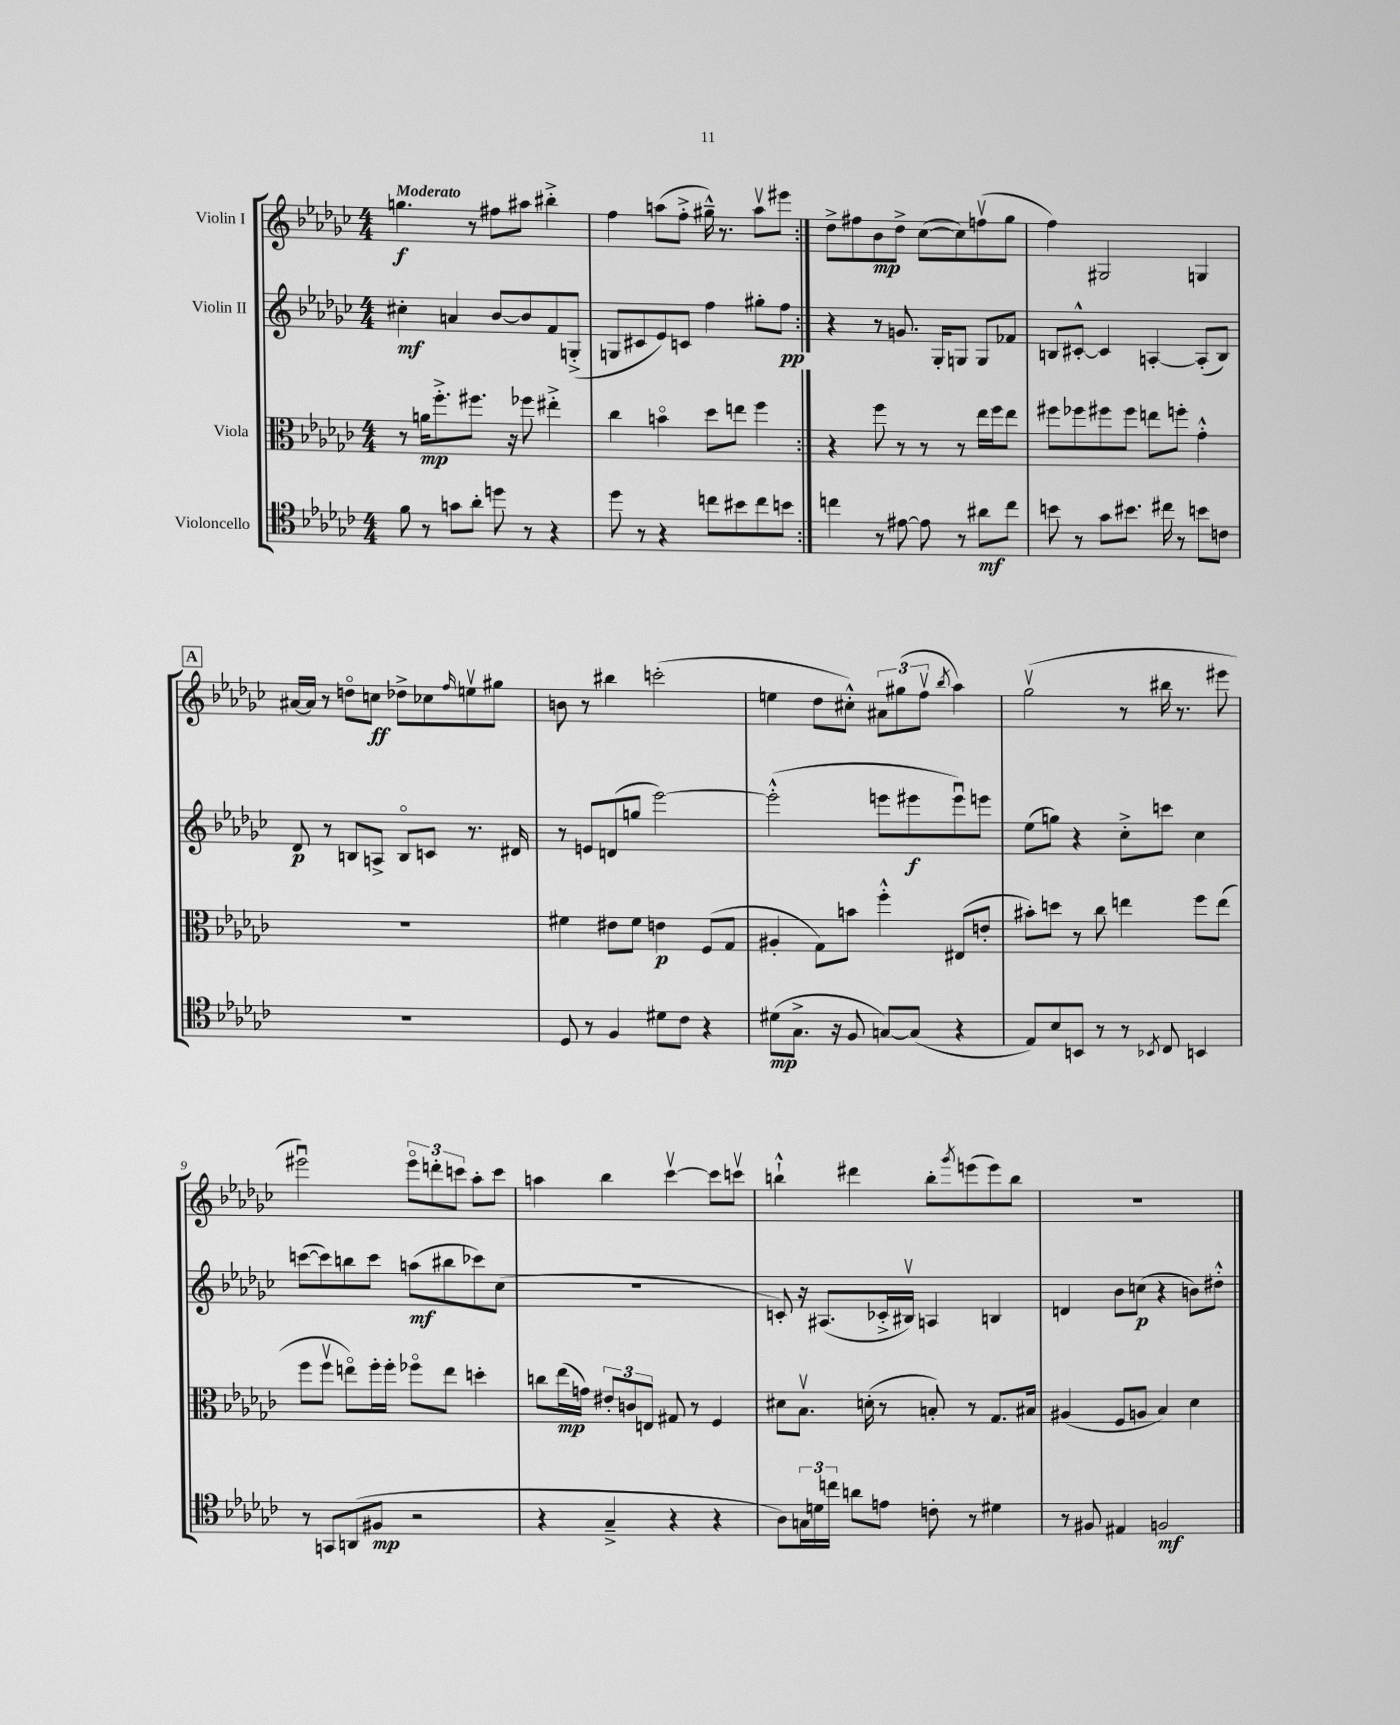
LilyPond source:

<<
\new StaffGroup <<
\new Staff = "s0" \with { instrumentName = "Violin I" } {
    \clef treble \key ges \major \numericTimeSignature \time 4/4 \tempo "Moderato"
    \repeat volta 2 { g''4.\f r8 fis''8 ais''8 bis''4-.-> |
    f''4 a''8( f''8-.-> gis''16---^) r8. a''8\upbow eis'''8 | }
    des''8-> fis''8 bes'8\mp des''8-> ces''8~( ces''8) f''8\upbow( ges''8 |
    f''4) gis2 g4 |
    \mark \markup { \box "A" } ais'16~ ais'16 r8 d''8\flageolet c''8\ff des''8-> ces''8 \grace { f''16 } e''8\upbow gis''8 |
    b'8 r8 bis''4 c'''2-.( |
    e''4 des''8 cis''8-.-^) \tuplet 3/2 { ais'8 gis''8( f''8\upbow } \acciaccatura { bes''8 } aes''4) |
    ges''2\upbow( r8 bis''16 r8. eis'''8 |
    eis'''2\downbow) \tuplet 3/2 { eis'''8\flageolet d'''8-. c'''8 } aes''8-. c'''8 |
    a''4 bes''4 ces'''4~\upbow ces'''8 c'''8\upbow |
    b''4-!-^ dis'''4 b''8-. \acciaccatura { ges'''8 } e'''8( e'''8) b''8 |
    R1 \bar "|." |
}
\new Staff = "s1" \with { instrumentName = "Violin II" } {
    \clef treble \key ges \major \numericTimeSignature \time 4/4
    \repeat volta 2 { cis''4-.\mf a'4 bes'8~ bes'8 f'8 g8-.->( |
    g8 cis'8 ees'8) c'8 f''4 gis''8-. f''8\pp | }
    r4 r8 g'8. ges16-. g8 g8 fes'8 |
    b8 cis'8~-.-^ cis'4 a4~-. a8-.( b8) |
    \mark \markup { \box "A" } des'8\p r8 b8 a8-> b8\flageolet c'8 r8. dis'16 |
    r8 e'8 d'8( g''8 ees'''2~) |
    ees'''2-.-^( e'''8 eis'''8\f eis'''8\downbow) e'''8 |
    ees''8( g''8) r4 ces''8-.-> c'''8 ces''4 |
    c'''8~( c'''8) b''8 c'''8 a''8\mf( bis''8 ces'''8) ces''8( |
    R1 |
    c'8-.) r16 ais8.( ces'16-.-> bis16\upbow) a4 b4 |
    d'4 bes'8 c''8\p( r4 b'8) dis''8-.-^ \bar "|." |
}
\new Staff = "s2" \with { instrumentName = "Viola" } {
    \clef alto \key ges \major \numericTimeSignature \time 4/4
    \repeat volta 2 { r8 a'16\mp f''8.-.-> fis''8. r16 fes''8 eis''4-.-> |
    ces''4 b'4\flageolet des''8 e''8 f''4 | }
    r4 f''8 r8 r8 r8 ees''16 f''16 ees''8 |
    fis''8 fes''8 fis''8 fis''8 e''8 f''8-. ges'4-.-^ |
    \mark \markup { \box "A" } R1 |
    fis'4 eis'8 fis'8 e'4\p f8( ges8 |
    ais4-. ges8) b'8 f''4-.-^ eis8( e'8-. |
    bis'8-.) d''8 r8 ces''8 e''4 f''8 e''8( |
    f''8 f''8\upbow e''8\flageolet) f''16-. f''16-. fes''8\flageolet e''8 d''4-. |
    c''8 ees''16\mp( g'16) \tuplet 3/2 { eis'8-. c'8 e8 } gis8 r8 f4 |
    dis'8 bes8.\upbow d'16-.( r8 b8-.) r8 ges8. bis16 |
    ais4( f8 a8 bes4) des'4 \bar "|." |
}
\new Staff = "s3" \with { instrumentName = "Violoncello" } {
    \clef tenor \key ges \major \numericTimeSignature \time 4/4
    \repeat volta 2 { f'8 r8 g'8 aes'8-. d''8 r8 r4 |
    des''8 r8 r4 c''8 bis'8 c''8 b'8 | }
    c''4 r8 eis'8~ eis'8 r8 ais'8\mf c''8 |
    b'8 r8 ges'8 bis'8. cis''16 r8 b'8 c'8 |
    \mark \markup { \box "A" } r1 |
    des8 r8 f4 dis'8 ces'8 r4 |
    dis'8\mp( ges8.-> r16 f8 g8~) g8( r4 |
    ees8) bes8 b,8 r8 r8 \acciaccatura { bes,8 } ces8 b,4 |
    r8 g,8 a,8( fis8\mp r2 |
    r4 ges4---> r4 r4 |
    aes8) \tuplet 3/2 { g16 d'16 c''16 } a'8 e'8 c'8-. r8 dis'4 |
    r8 fis8 eis4 f2\mf \bar "|." |
}
>>
>>
